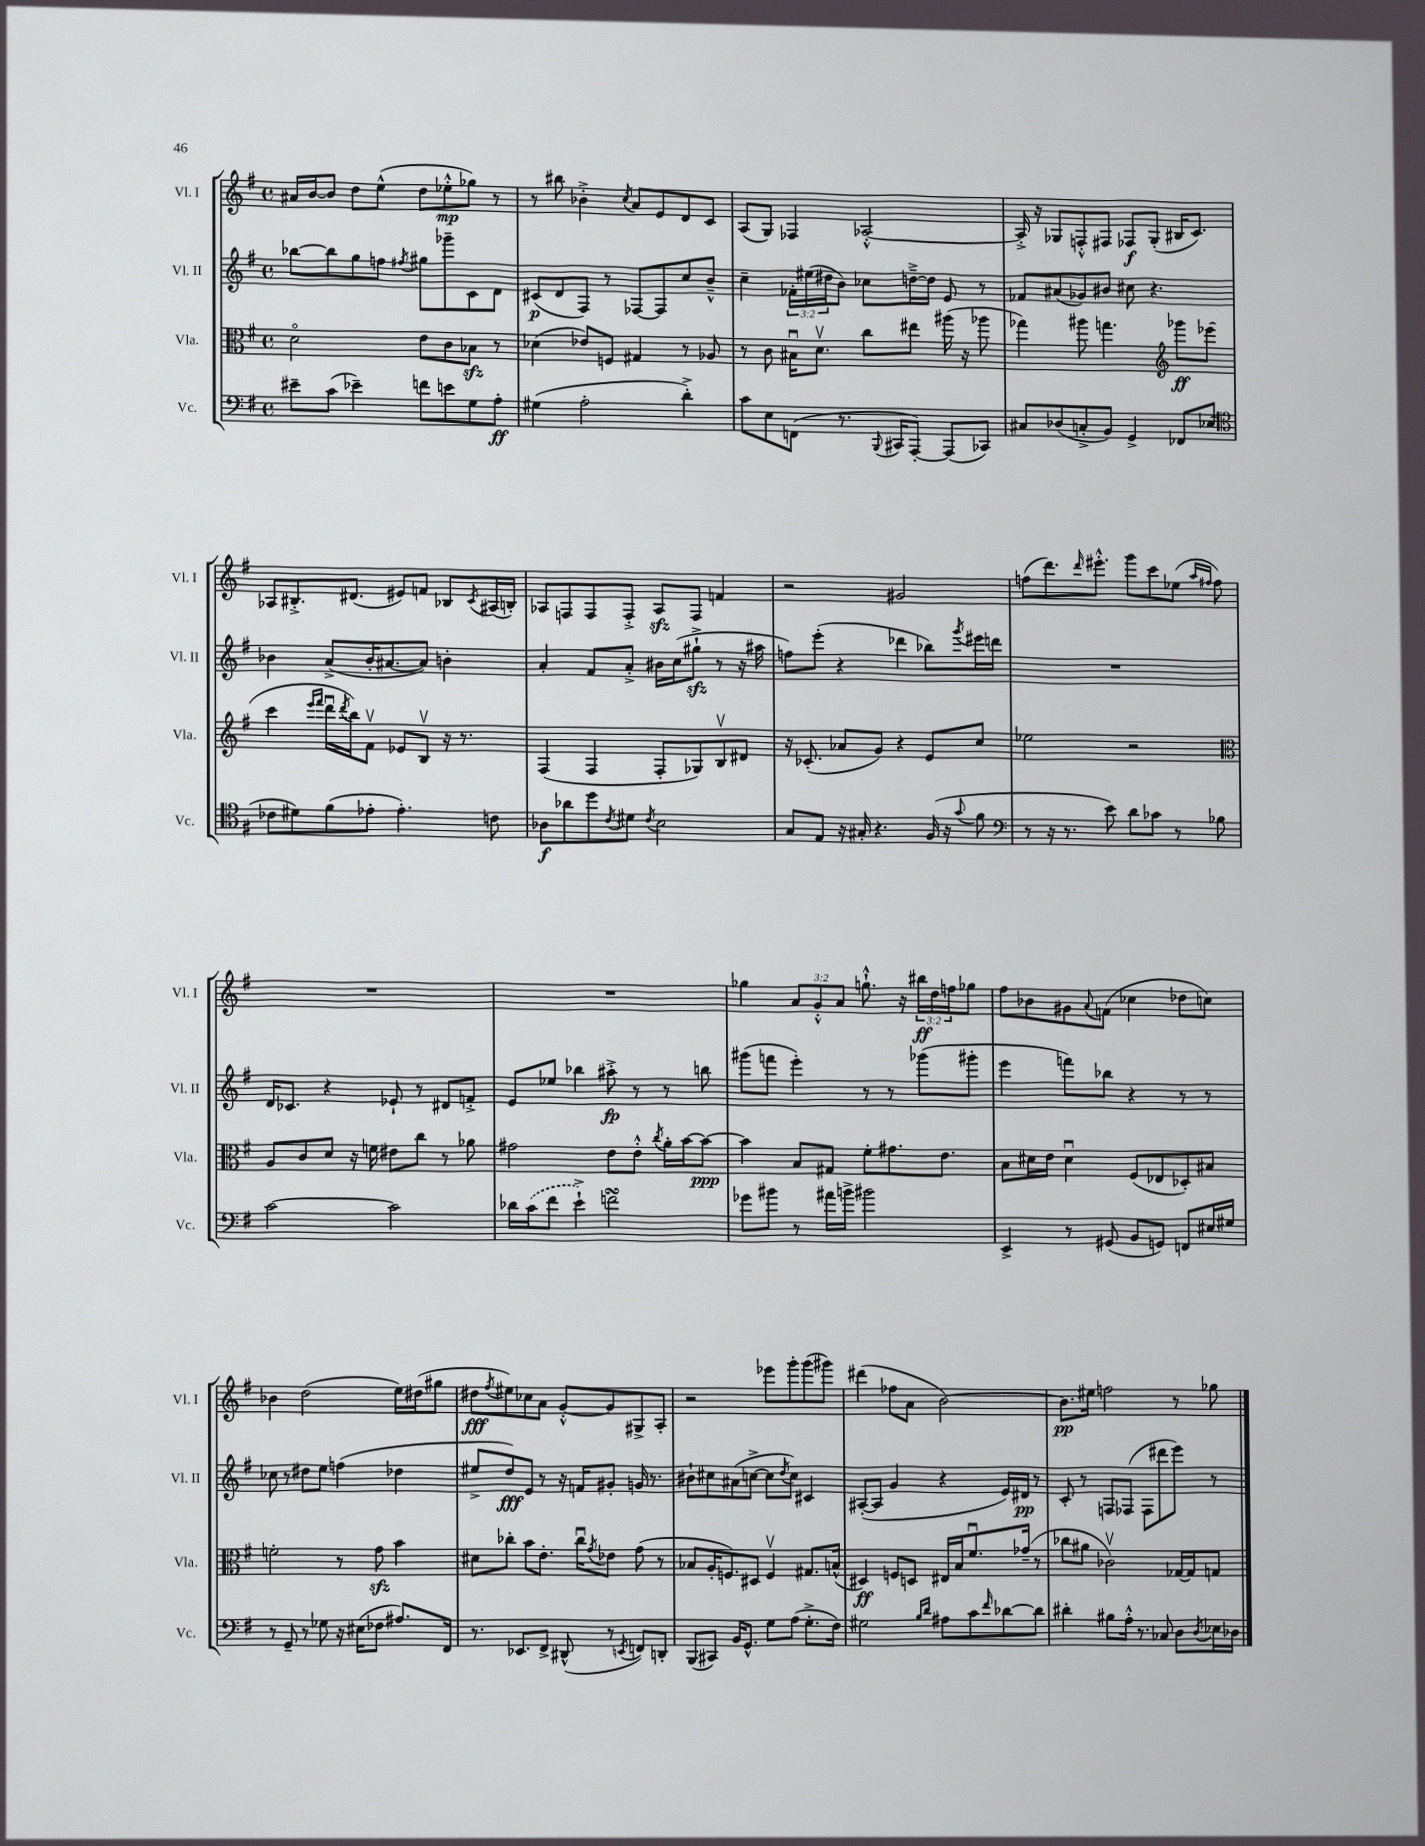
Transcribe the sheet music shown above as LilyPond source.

<<
\new StaffGroup <<
\new Staff = "s0" \with { instrumentName = "Vl. I" shortInstrumentName = "Vl. I" } {
    \clef treble \key g \major \defaultTimeSignature \time 4/4 \override Staff.TupletNumber.text = #tuplet-number::calc-fraction-text
    ais'16 b'16~ b'8 d''8 e''8-^( d''8 ees''8-.-^\mp ges''8) r8 |
    r8 bis''8 bes'4-.-> \acciaccatura { c''8 } a'8 e'8 d'8 c'8 |
    a8( g8) fes4 aes2~-.-^ |
    aes16-.-> r16 ges8 f8-.-^ fis8 fes8\f ges8-.( bis16 c'8.) |
    aes8 bis8.-.-> dis'8.( eis'8) f'8 bes8 \acciaccatura { c'8 } ais16( b16-.) |
    aes8 f8 f8 f8-.-> aes8\sfz f8 f'4 |
    r2 gis'2 |
    f''8( d'''8.) \grace { d'''16 } eis'''8.-.-^ g'''8 c'''8 ees''8( \grace { a''16 fis''16 } fis''8) |
    R1 |
    R1 |
    ges''4 \tuplet 3/2 { a'8 g'8-.-^ a'8 } g''8.-!-^ r16 \tuplet 3/2 { bis''16\ff d''16 f''16 } ges''8 |
    fis''8 bes'8 gis'8 \appoggiatura { a'8 } f'8( ces''4 des''8 c''8) |
    bes'4 d''2( e''16) dis''16( gis''8 |
    dis''8\fff \acciaccatura { fis''8 } eis''8) ces''8 a'8 g'8~-.-^ g'8 gis8-> a8-. |
    r2 ees'''8 g'''8-. g'''8( gis'''8) |
    dis'''4( fes''8 a'8 b'2~) |
    b'8.\pp eis''16 f''2 r8 ges''8 \bar "|." |
}
\new Staff = "s1" \with { instrumentName = "Vl. II" shortInstrumentName = "Vl. II" } {
    \clef treble \key g \major \defaultTimeSignature \time 4/4 \override Staff.TupletNumber.text = #tuplet-number::calc-fraction-text
    bes''8~ bes''8 g''8 f''8 \acciaccatura { fis''8 } gis''8 ges'''8-- c'8 d'8 |
    cis'8\p( d'8 fis8) r8 fes8~ fes8 c''8 b'8---^ |
    c''4-- \tuplet 3/2 { fes'16-. eis''16( dis''16 } b'8) ces''8 d''16~---> d''16 e'8 r8 |
    fes'8 ais'8( ges'8) bis'8 cis''8 r4. |
    bes'4 a'8->( bes'16-. ais'8.~ ais'8) b'4-. |
    a'4-. fis'8 a'8-.-> bis'16 c''16( gis''8-!->\sfz r8 r16 ais''16 |
    f''8) e'''8-.( r4 des'''4 bes''8) \acciaccatura { g'''8 } eis'''16 d'''16 |
    R1 |
    d'16 ces'8. r4 ees'8-! r8 dis'8 f'8-.-> |
    e'8 ees''8 bes''4 ais''8-.->\fp r8 r8 b''8 |
    gis'''8( f'''8 e'''4-.) r8 r8 ges'''8( gis'''8-. |
    e'''4 f'''8) bes''8 r4 r8 r8 |
    ces''8 r8 dis''8 e''8 f''4( des''4 |
    eis''8-> d''8\fff) e'8 r8 r16 f'16 gis'8-. g'16 r8. |
    bis'8-! cis''8 ais'8( c''8~-> c''8 \acciaccatura { d''8 } c''8) cis'4 |
    ais8~-.( ais8 g'4 r4 e'16) dis'16\pp r8 |
    c'8-. r8 f8 fes8( fes8 dis'''8 e'''8) r8 \bar "|." |
}
\new Staff = "s2" \with { instrumentName = "Vla." shortInstrumentName = "Vla." } {
    \clef alto \key g \major \defaultTimeSignature \time 4/4
    d'2\flageolet e'8 c'8 bes8\sfz r8 |
    des'4( ees'8) f8 gis4 r8 aes8 |
    r8 c'8 bis16\downbow d'8.\upbow c''8 eis''8 ais''16( r16 aes''8 |
    ges''4) ais''8 g''4. \clef treble ges'''8\ff ees'''8( |
    c'''4 \grace { e'''16 fis'''16 } d'''16\downbow \acciaccatura { d'''8 } b''16) fis'8\upbow ees'8 b8\upbow r16 r8. |
    fis4( fis4 fis8-. ges8) b8\upbow dis'8 |
    r16 ces'8.-.( aes'8 g'8) r4 e'8 c''8 |
    ees''2 r2 |
    \clef alto a8 c'8 d'8 r16 f'16 eis'8 c''8 r8 aes'8 |
    gis'2 e'8 e'8-.-^ \acciaccatura { c''8 } a'16-. b'16~ b'8~\ppp |
    b'4 b8 gis8 fis'8-. gis'8. e'8. |
    b8 dis'16 e'16 dis'4\downbow fis8( ees8 des8-.) bis8 |
    f'2-. r8 g'8\sfz b'4 |
    dis'8 ces''8-. b'8 e'8.-. ces''16\downbow \acciaccatura { g'8 } ees'8 g'8( r8 |
    bes8 a16-. f8.) dis8 f4\upbow gis8. b16-^( |
    dis4\ff) f8 d8 eis16 b16 fis'8.\downbow ges'16--( r8 |
    ces''8 ais'8 ces'2\upbow) ges16~ ges16 g8 \bar "|." |
}
\new Staff = "s3" \with { instrumentName = "Vc." shortInstrumentName = "Vc." } {
    \clef bass \key g \major \defaultTimeSignature \time 4/4
    eis'8-- c'8( ees'4--) f'8 e'8 g8 a8-.\ff |
    gis4( a2-. d'4-.->) |
    c'8 e8 f,8( r8. \appoggiatura { b,,8 } cis,16 a,,8~-.) a,,8( ces,8) |
    cis8 des8( c8-.-> b,8) g,4-> fes,8 ees8( |
    \clef tenor ces'8 dis'8) fis'8( ees'8-. ees'4.-.) c'8 |
    aes8\f aes'8 d''8 \acciaccatura { c'8 } dis'8 \acciaccatura { c'8 } b2 |
    g8 e8 r16 gis16-. r4. fis16( r16 \appoggiatura { g'8 } fis'8 |
    \clef bass r8 r16 r8. e'8) d'8 ces'8 r8 bes8 |
    c'2~ c'2 |
    des'16 \once \slurDashed c'16( fis'8 e'4-!->) f'2\turn |
    ges'8 bis'8 r8 ais'16 b'16-> bis'2 |
    e,4-> r8 gis,8( b,8 g,8) f,8 eis16 gis16 |
    r8 g,8-- r8 ges8 r16 eis16( fes8 ais8.) fis,16 |
    r8. ees,8. fis,8-> dis,8-^( r8 \acciaccatura { e,8 } f,8) d,8-. |
    b,,8( cis,8) b,16 g,8.-^ g8 a8( g8.-.-> fis16) |
    gis2 \grace { b16 d'16 } ais8 c'8 \grace { fis'16 } des'8~ des'8 |
    dis'4-. bis8 a16-.-^ r8. ces8 d8 \acciaccatura { d8 } ees16 des16 \bar "|." |
}
>>
>>
\layout { \context { \Score \remove "Bar_number_engraver" } }
